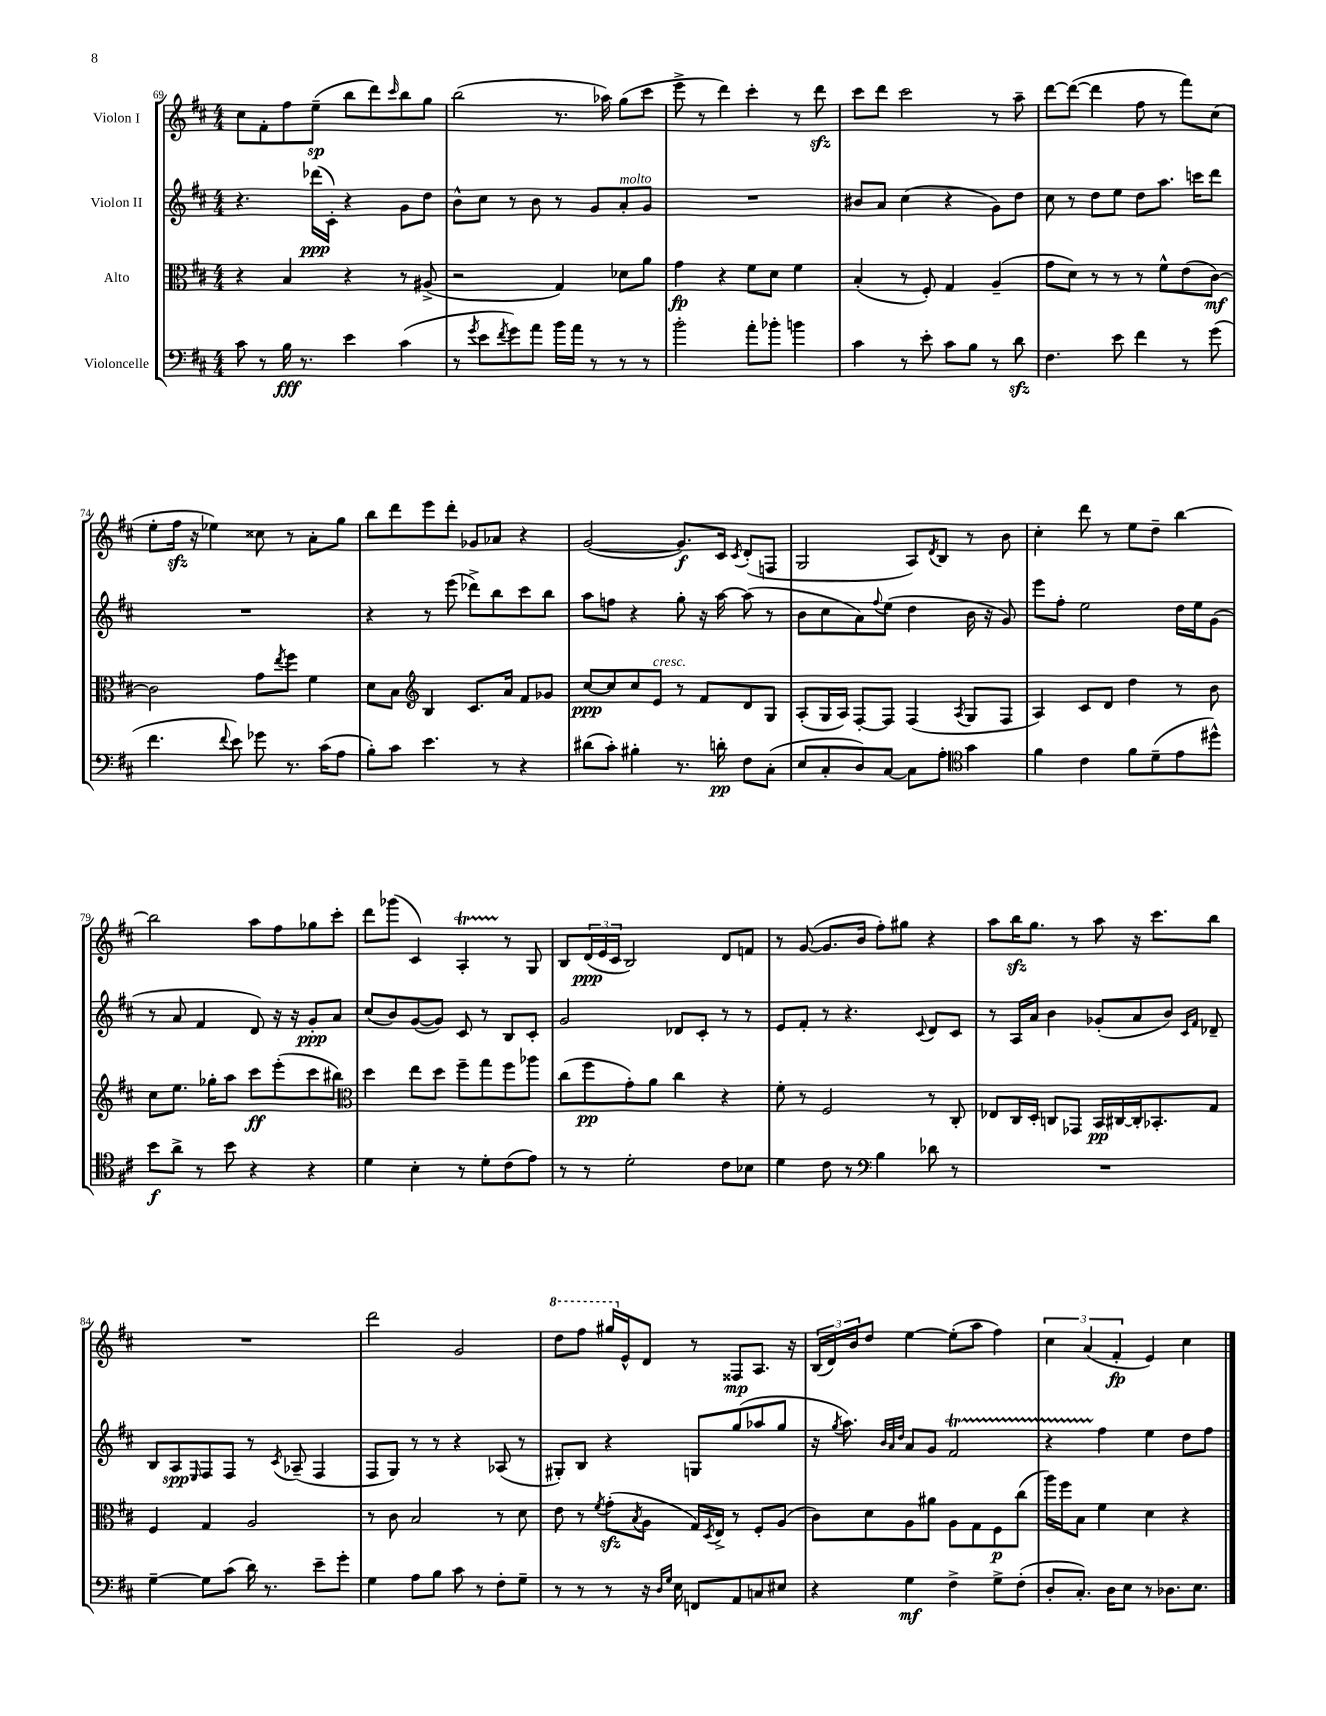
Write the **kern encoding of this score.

**kern	**kern	**kern	**kern
*staff4	*staff3	*staff2	*staff1
*clefF4	*clefC3	*clefG2	*clefG2
*k[f#c#]	*k[f#c#]	*k[f#c#]	*k[f#c#]
*M4/4	*M4/4	*M4/4	*M4/4
8c#	4r	4.r	8cc#
8r	.	.	8f#'
16B	4B	.	8ff#
8.r	.	.	.
.	.	(16ddd-	(8ee~
.	.	16c#')	.
4e	4r	4r	8bb
.	.	.	8ddd)
.	.	.	16qqccc#
(4c#	8r	8g	8bb
.	(8A#^	8dd	8gg
=	=	=	=
8r	2r	8b^^	(2bb
8qg	.	.	.
8e	.	8cc#	.
8qf#	.	.	.
8g)	.	8r	.
8a	.	8b	.
16b	4G)	8r	8.r
16a	.	.	.
8r	.	8g	.
.	.	.	16aa-)
8r	8d-	8a'	(8gg
8r	8a	8g	8ccc#
=	=	=	=
2b'	4g	1r	8eee^
.	.	.	8r
.	4r	.	4ddd)
8a'	8f#	.	4ccc#'
8b-'	8d	.	.
4b	4f#	.	8r
.	.	.	8ddd
=	=	=	=
4c#	(4B'	8b#	8ccc#
.	.	8a	8ddd
8r	8r	(4cc#	2ccc#
8e'	8F#')	.	.
8c#	4G	4r	.
8B	.	.	.
8r	(4A~	8g)	8r
8d	.	8dd	8aa~
=	=	=	=
4.F#	8g	8cc#	[8ddd
.	8d)	8r	(8ddd_
.	8r	8dd	4ddd]
8e	8r	8ee	.
4f#	8r	8dd	8ff#
.	8f#^^	8.aa	8r
8r	(8e	.	8fff#)
.	.	16ccc	.
(8g	[8c#)	8ddd	(8cc#
=	=	=	=
4.f#	2c#]	1r	8ee'
.	.	.	16ff#
.	.	.	16r
.	.	.	4ee-)
8qqf#	.	.	.
8e)	.	.	.
8g-	8g	.	8cc##
.	8qee	.	.
8.r	8ff#	.	8r
.	4f#	.	8a'
(16c#	.	.	.
8A	.	.	8gg
=	=	=	=
8B')	8d	4r	8bb
8c#	8B	.	8ddd
*	*clefG2	*	*
4.e	4B	8r	8eee
.	.	(8eee	8ddd'
.	8.c#	8ddd-^)	8g-
8r	.	8bb	8a-
.	16a	.	.
4r	8f#	8ccc#	4r
.	8g-	8bb	.
=	=	=	=
(8d#	[8cc#	8aa	([2g
8c#')	8cc#]	8ff	.
4B#'	8cc#	4r	.
.	8e	.	.
8.r	8r	8gg'	8.g])
.	8f#	16r	.
16d'	.	[16aa	16c#
.	.	.	8qc#
8F#	8d	(8aa]	(8d'
(8C#'	8G	8r	8F
=	=	=	=
8E	(8A'	8b	2G
8C#'	16G	8cc#	.
.	16A)	.	.
8D)	[8F#'	8a)	.
.	.	8qqff#	.
[8C#	8F#]	(8ee	.
8C#]	(4F#	4dd	8A)
.	.	.	8qd
8A'	.	.	8B
*clefC4	*	*	*
.	8qA	.	.
4g	8G	16b	8r
.	.	16r	.
.	8F#	8g)	8b
=	=	=	=
4f#	4A)	8eee	4cc#'
.	.	8ff#'	.
4c#	8c#	2ee	8ddd
.	8d	.	8r
8f#	4dd	.	8ee
(8d~	.	.	8dd~
8e	8r	16dd	[4bb
.	.	16ee	.
8dd#^^)	8b	(8g	.
=	=	=	=
8b	8cc#	8r	2bb]
8a^	8.ee	8a	.
8r	.	4f#	.
.	16gg-'	.	.
8b	8aa	.	.
4r	8ccc#	8d)	8aa
.	(8eee'	16r	8ff#
.	.	16r	.
4r	8ccc#	8g'	8gg-
.	8bb#)	8a	8ccc#'
=	=	=	=
*	*clefC3	*	*
4d	4dd	(8cc#	8ddd
.	.	8b)	(8ggg-
4B'	8ee	([8g	4c#)
.	8dd	8g])	.
8r	8ff#~	8c#	4A'
8d'	8gg	8r	.
(8c#	8ff#	8B	8r
8e)	8aa-	8c#'	8G
=	=	=	=
8r	(8cc#	2g	8B
8r	8ff#	.	(24d
.	.	.	24e
.	.	.	24c#
2d'	8g')	.	2B)
.	8a	.	.
.	4cc#	8d-	.
.	.	8c#'	.
8c#	4r	8r	8d
8B-	.	8r	8f
=	=	=	=
4d	8f#'	8e	8r
.	8r	8f#'	([8g
8c#	2F#	8r	8.g]
8r	.	4.r	.
.	.	.	16b
*clefF4	*	*	*
4B	.	.	8ff#')
.	.	.	8gg#
.	.	8qqc#	.
8d-	8r	8d	4r
8r	8C#'	8c#	.
=	=	=	=
1r	8E-	8r	8aa
.	16C#	16A	16bb
.	16D'	16a	8.gg
.	8C	4b	.
.	8GG-	.	8r
.	16BB	(8g-'	8aa
.	[16C#	.	.
.	16C#']	8a	16r
.	8.BB-'	.	8.ccc#
.	.	8b)	.
.	.	16qqc#	.
.	.	16qqf#	.
.	8G	8d-~	8bb
=	=	=	=
[4G~	4F#	8B	1r
.	.	8A	.
.	.	16qqE	.
8G]	4G	8F#	.
(8c#	.	8F#	.
16d)	2A	8r	.
8.r	.	.	.
.	.	8qc#	.
.	.	(8A-~	.
8e~	.	4F#	.
8g'	.	.	.
=	=	=	=
4G	8r	8F#	2ddd
.	8c#	8G)	.
8A	2B	8r	.
8B	.	8r	.
8c#	.	4r	2g
8r	.	.	.
8F#'	8r	(8A-	.
8G~	8d	8r	.
=	=	=	=
8r	8e	8G#')	8ddd
8r	8r	8B	8fff#
.	8qf#	.	.
8r	(8g'	4r	16ggg#
.	.	.	16e^^
.	8qB	.	.
16r	8A	.	8d
16qqD	.	.	.
16qqG	.	.	.
16E	.	.	.
8FF	16G)	8G	8r
.	8qD	.	.
.	16E^	.	.
8AA	8r	(8gg	8F##
8C	8F#'	8aa-	8.A
8E#	(8A	8gg	.
.	.	.	16r
=	=	=	=
4r	8c#)	16r	(24B
.	.	.	24d)
.	.	8qgg	.
.	.	8.aa)	.
.	.	.	24b
.	8d	.	8dd
.	.	32qqb	.
.	.	32qqa	.
.	.	32qqdd	.
4G	8A	8a	[4ee
.	8a#	8g	.
4F#^	8A	2f#	(8ee']
.	8G	.	8aa
8G^	8F#	.	4ff#)
(8F#'	(8cc#	.	.
=	=	=	=
8D'	16aa)	4r	6cc#
.	16ff#	.	.
8.C#')	8B	.	.
.	.	.	(6a
.	4f#	4ff#	.
16D	.	.	.
.	.	.	6f#'
8E	.	.	.
8r	4d	4ee	4e)
8.D-	.	.	.
.	4r	8dd	4cc#
8.E	.	.	.
.	.	8ff#	.
==	==	==	==
*-	*-	*-	*-
